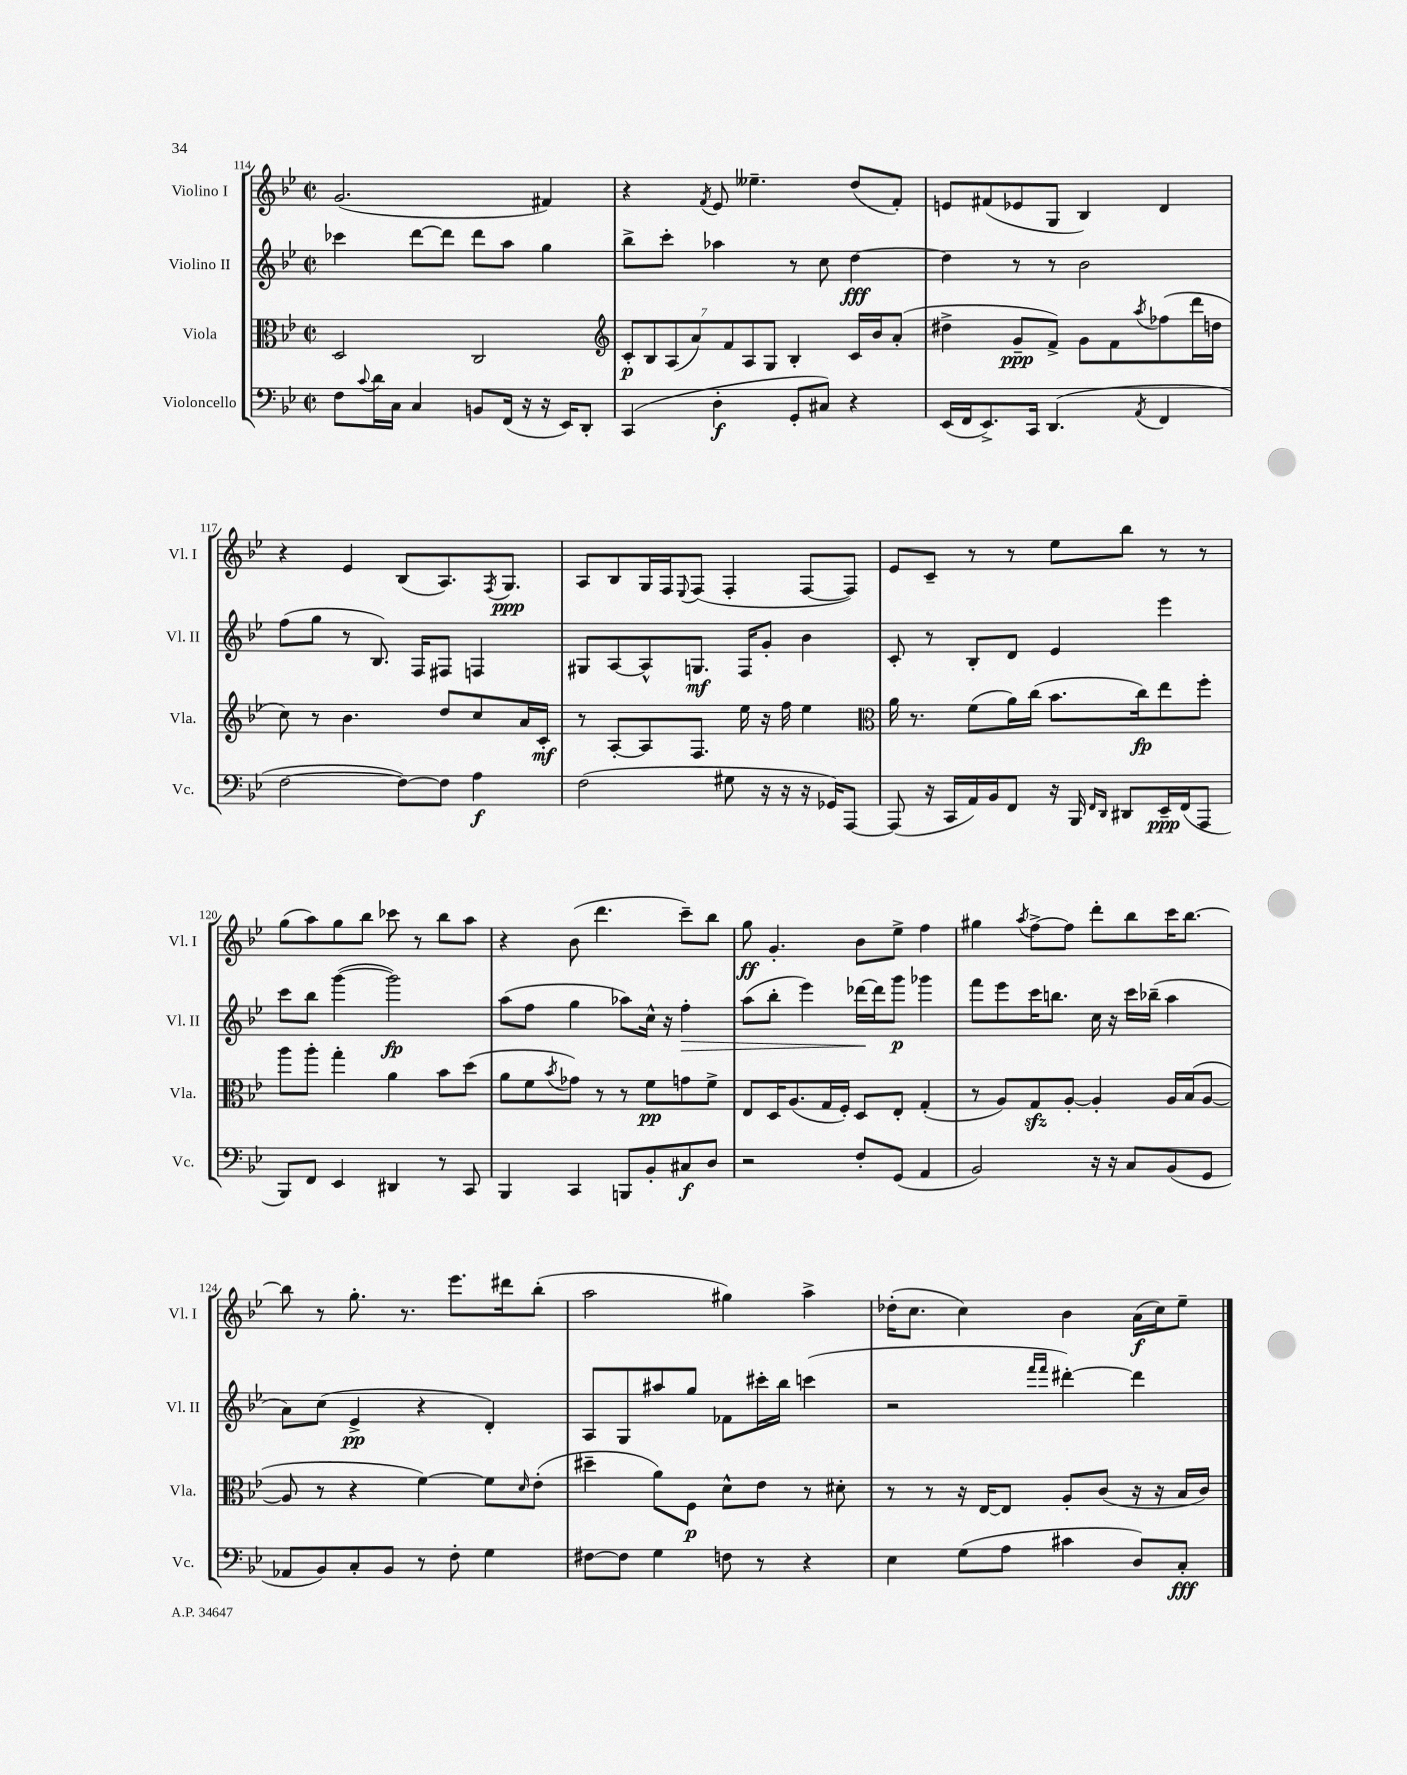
<<
\new StaffGroup <<
\new Staff = "s0" \with { instrumentName = "Violino I" shortInstrumentName = "Vl. I" } {
    \clef treble \key bes \major \defaultTimeSignature \time 2/2
    g'2.( fis'4) |
    r4 \acciaccatura { f'8 } ees'8 eeses''4.-- d''8( f'8-.) |
    e'8 fis'8( ees'8 g8 bes4) d'4 |
    r4 ees'4 bes8( a8.) \acciaccatura { f8 } g8.\ppp |
    a8 bes8 g16 f16 \appoggiatura { ees8 } f8( f4-. f8~ f8) |
    ees'8 c'8-- r8 r8 ees''8 bes''8 r8 r8 |
    g''8( a''8) g''8 bes''8 ces'''8 r8 bes''8 a''8 |
    r4 bes'8( d'''4. c'''8--) bes''8 |
    g''8\ff g'4.-. bes'8 ees''8-> f''4 |
    gis''4 \acciaccatura { a''8 } f''8~-> f''8 d'''8-. bes''8 c'''16 bes''8.~ |
    bes''8 r8 g''8.-. r8. ees'''8. dis'''16 bes''8-.( |
    a''2 gis''4) a''4-> |
    des''16-.( c''8. c''4) bes'4 a'16\f( c''16) ees''8-- \bar "|." |
}
\new Staff = "s1" \with { instrumentName = "Violino II" shortInstrumentName = "Vl. II" } {
    \clef treble \key bes \major \defaultTimeSignature \time 2/2
    ces'''4 d'''8~ d'''8 d'''8 a''8 g''4 |
    bes''8-> c'''8-. aes''4 r8 c''8 d''4~\fff |
    d''4 r8 r8 bes'2 |
    f''8( g''8 r8 bes8.) f16 fis8 f4 |
    gis8 a8~ a8-^ g8.\mf f16 g'8-. bes'4 |
    c'8-. r8 bes8-. d'8 ees'4 ees'''4 |
    c'''8 bes''8 g'''4~( g'''2\fp) |
    a''8( f''8 g''4 aes''8) c''16-^ r16 f''4-.\> |
    a''8( bes''8-. ees'''4) des'''16~\! des'''16 g'''8\p ges'''4 |
    f'''8 ees'''8 c'''16 b''8. c''16 r16 c'''16 bes''16--( a''4 |
    a'8) c''8( ees'4->\pp r4 d'4-.) |
    a8 g8 ais''8 g''8 fes'8 cis'''16-. bes''16 c'''4( |
    r2 \grace { f'''16 f'''16 } dis'''4~-.) dis'''4 \bar "|." |
}
\new Staff = "s2" \with { instrumentName = "Viola" shortInstrumentName = "Vla." } {
    \clef alto \key bes \major \defaultTimeSignature \time 2/2
    d2 c2 |
    \clef treble \tuplet 7/4 { c'8-.\p bes8 a8( a'8) f'8 a8 g8 } bes4-. c'16 bes'16 a'8-.( |
    dis''4-> g'8--\ppp f'8->) g'8 f'8 \acciaccatura { a''8 } fes''8( d'''16 d''16 |
    c''8) r8 bes'4. d''8 c''8 a'16 c'16-.\mf |
    r8 a8~-. a8 f8. ees''16 r16 f''16 ees''4 |
    \clef alto a'16 r8. f'8( a'16) c''16( bes'8. c''16\fp) ees''8 f''8-. |
    a''8 a''8-. g''4-. a'4 bes'8 d''8( |
    a'8 f'8 \acciaccatura { bes'8 } ges'8) r8 r8 f'8\pp g'8 f'8-> |
    ees8 d16 a8.( g16 f16-.) d8 ees8-. g4-.( |
    r8 a8) g8\sfz a8~-. a4-. a16 bes16( a8~ |
    a8 r8 r4 f'4~) f'8 \grace { d'16 } ees'8-.( |
    dis''4-- a'8) f8\p d'8-^ ees'8 r8 dis'8-. |
    r8 r8 r16 ees16~ ees8 a8-. c'8( r16 r16 bes16 c'16) \bar "|." |
}
\new Staff = "s3" \with { instrumentName = "Violoncello" shortInstrumentName = "Vc." } {
    \clef bass \key bes \major \defaultTimeSignature \time 2/2
    f8 \appoggiatura { c'8 } d'16 c16 c4 b,8 f,16( r16 r16 ees,16) d,8-. |
    c,4( d4-.\f g,8-. cis8) r4 |
    ees,16( f,16 ees,8.->) c,16 d,4.( \acciaccatura { a,8 } f,4 |
    f2~ f8~) f8 a4\f |
    f2( gis8 r16 r16 r16 ges,16) a,,8~ |
    a,,8( r16 c,16 a,16) bes,16 f,8 r16 bes,,16 \grace { f,16 d,16 } dis,8 ees,16--\ppp f,16( a,,8 |
    bes,,8) f,8 ees,4 dis,4 r8 c,8 |
    bes,,4 c,4 b,,8 bes,8-. cis8\f d8 |
    r2 f8-. g,8( a,4 |
    bes,2) r16 r16 c8 bes,8( g,8 |
    aes,8 bes,8) c8-. bes,8 r8 f8-. g4 |
    fis8~ fis8 g4 f8 r8 r4 |
    ees4 g8( a8 cis'4 d8) c8-.\fff \bar "|." |
}
>>
>>
\layout { \context { \Score currentBarNumber = #114 } }
